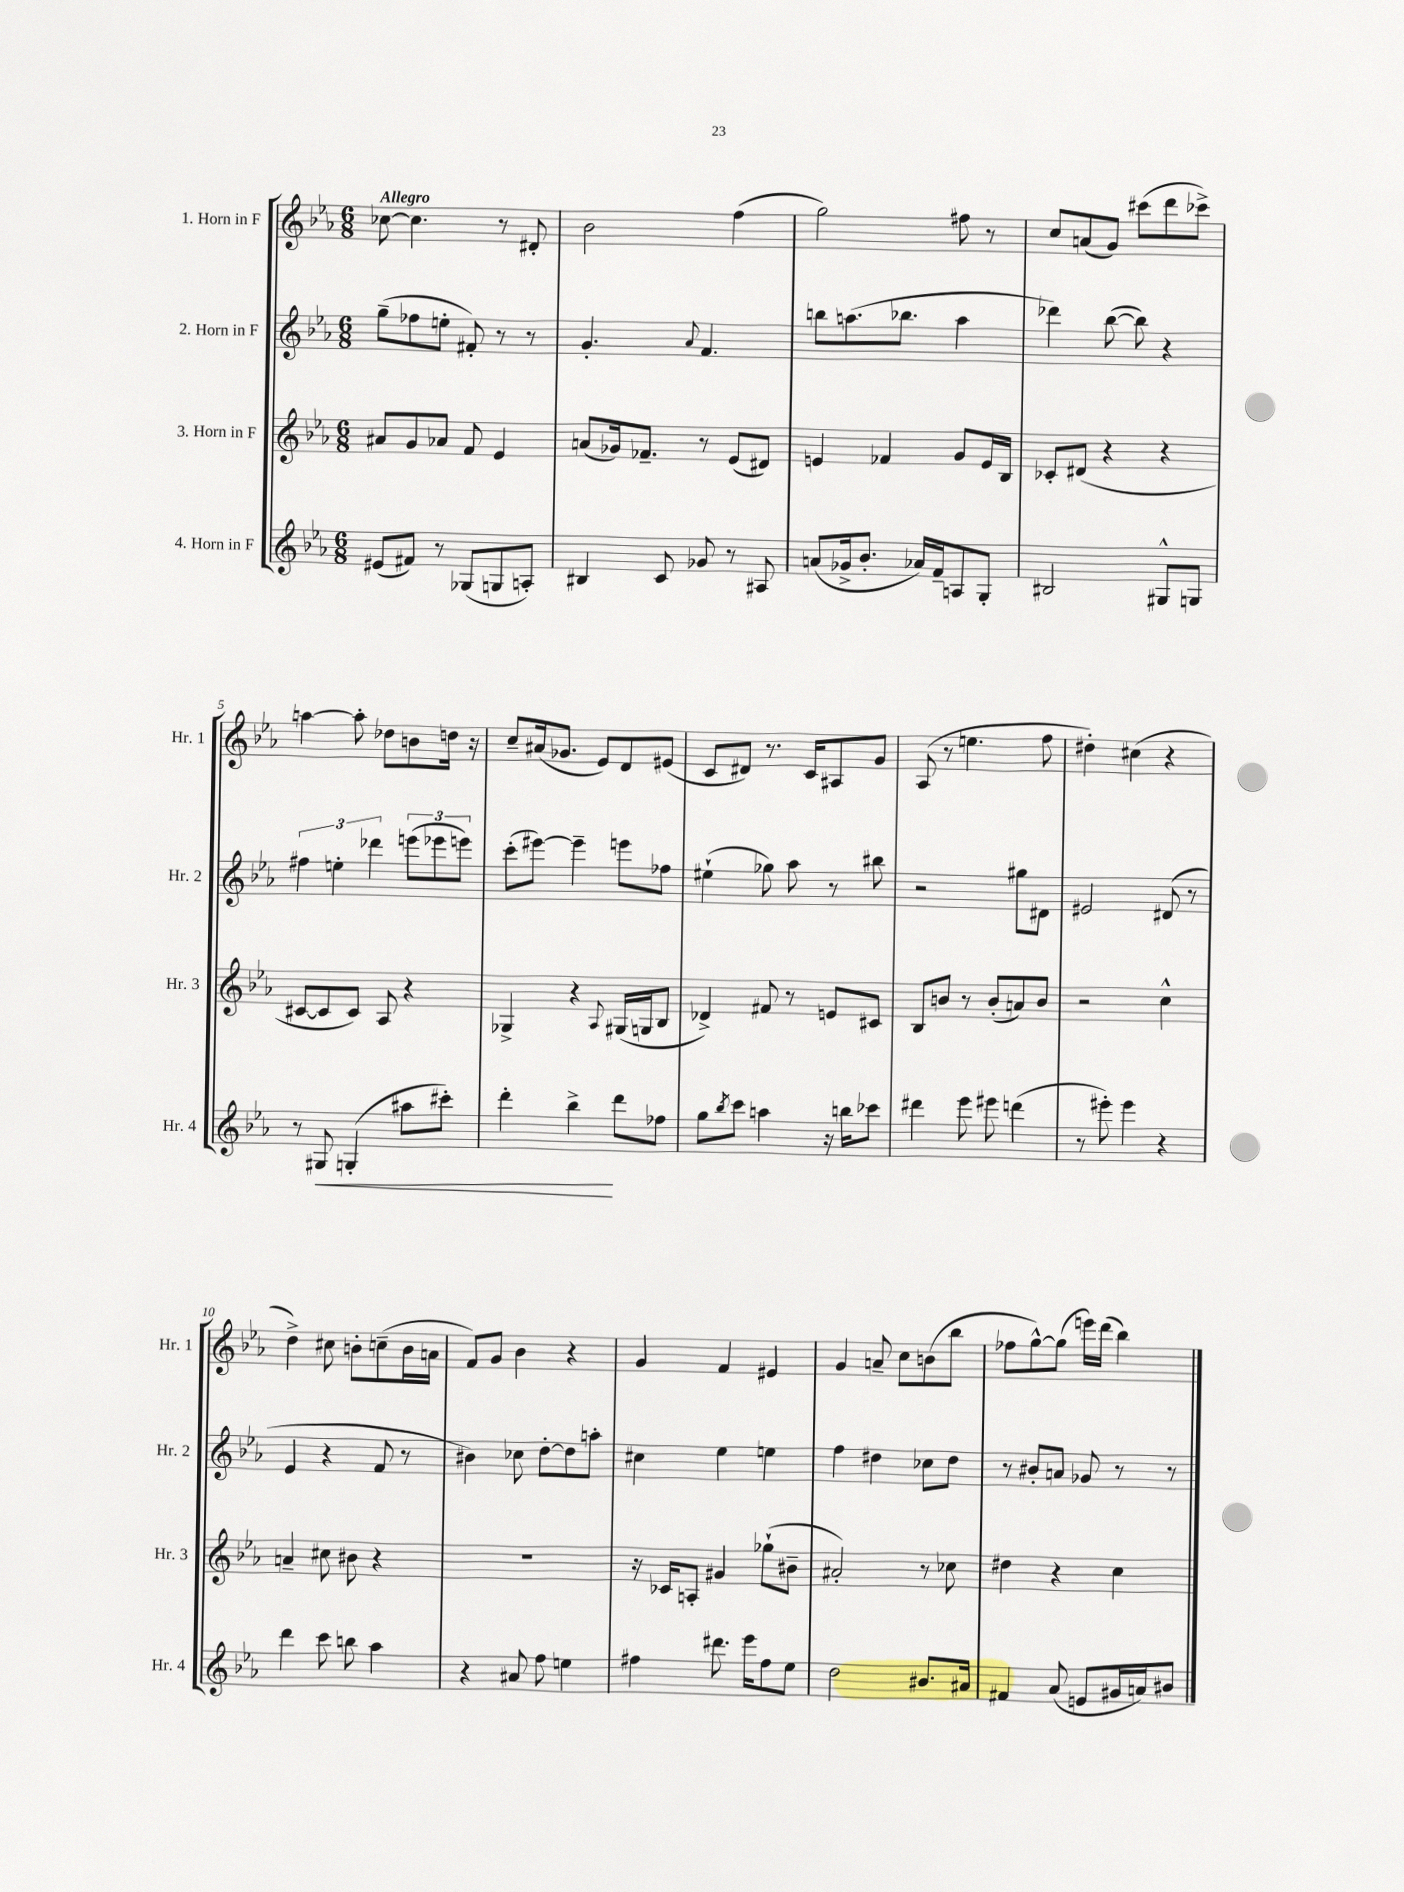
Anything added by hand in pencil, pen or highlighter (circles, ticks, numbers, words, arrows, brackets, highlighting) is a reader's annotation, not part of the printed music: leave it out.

**kern	**kern	**kern	**kern
*staff4	*staff3	*staff2	*staff1
*clefG2	*clefG2	*clefG2	*clefG2
*k[b-e-a-]	*k[b-e-a-]	*k[b-e-a-]	*k[b-e-a-]
*M6/8	*M6/8	*M6/8	*M6/8
(8e#/L	8a#/L	(8gg~\L	[8cc-\
8f#/J)	8g/	8ff-\	4.cc-\]
8r	8a-/J	8ee'\J	.
(8G-/L	8f/	8f#'/)	.
8G/	4e-/	8r	8r
8A'/J)	.	8r	8d#'/
=	=	=	=
4B#/	(8a/L	4.g'/	2b-\
.	16g-/k)	.	.
.	8.f-~/J	.	.
8c/	.	.	.
.	.	8qqa-/	.
8g-/	8r	4.f/	.
8r	(8e-/L	.	(4ff\
8A#/	8d#/J)	.	.
=	=	=	=
(8a/L	4e/	8bb\L	2gg\)
16g-^/k	.	(8.aa\	.
8.b-'/J	.	.	.
.	4f-/	.	.
.	.	8.bb-\J	.
16a-/LL)	.	.	.
16f~/J	.	.	.
8A/	8g/L	4aa\	8ff#\
8G'/J	16e/L	.	8r
.	16B-/JJ	.	.
=	=	=	=
2B#/	8c-'/L	4ddd-\)	8cc/L
.	(8d#/J	.	(8a/
.	4r	([8bb-\	8g/J)
.	.	8bb-\])	(8ccc#\L
8G#^^/L	4r	4r	8ddd\
8G/J	.	.	8ccc-^\J)
=	=	=	=
8r	[8c#/L	6ff#\	[4aa\
8G#/	8c#/]	.	.
.	.	6ee'\	.
(4G'/	8c#/J)	.	8aa'\]
.	.	6ddd-\	.
.	8A-/	.	8dd-\L
8aa#\L	4r	(12eee\L	8b\
.	.	12eee-\	.
8ccc#'\J)	.	.	16dd\Jk
.	.	12eee\J)	.
.	.	.	16r
=	=	=	=
4ddd'\	4G-^/	(8ccc'\L	8cc~/L
.	.	[8eee#\J)	(16a#/k
.	.	.	8.g-/J
4bb-^\	4r	4eee#~\]	.
.	.	.	8e-/L)
.	8qqA-/	.	.
8ddd\L	(16G#/LL	8eee\L	8d/
.	16G/J	.	.
8ff-\J	8B-/J	8ff-\J	(8e#/J
=	=	=	=
8gg\L	4d-^/)	(4ee#`\	8c/L
8qbb-/	.	.	.
8ccc\J	.	.	8d#/J)
4aa\	8f#/	8gg-\)	8.r
.	8r	8aa-\	.
.	.	.	16c/LK
16r	8e/L	8r	8A#/
16bb\LK	.	.	.
8ccc-\J	8c#/J	8bb#\	8g/J
=	=	=	=
4ddd#\	8B-/L	2r	(8A-/
.	8b/J	.	8r
8eee-\	8r	.	4.ee\
8eee#\	(8b'/L	.	.
(4ddd\	8a/)	8gg#\L	.
.	8b/J	8d#\J	8ff\
=	=	=	=
8r	2r	2e#/	4dd#'\)
8eee#'\)	.	.	.
4eee#\	.	.	(4cc#\
4r	4cc^^\	(8d#/	4r
.	.	8r	.
=	=	=	=
4ddd\	4a~/	4e-/	4dd^\)
8ccc\	8cc#\	4r	8cc#\
8bb\	8b#\	.	8b'\L
4aa-\	4r	8f/	(8cc~\
.	.	8r	16b\L
.	.	.	16a\JJ
=	=	=	=
4r	2.r	4b#\)	8f/L)
.	.	.	8g/J
8a#/	.	8cc-\	4b-\
8ff\	.	[8dd'\L	.
4ee\	.	8dd\]	4r
.	.	8aa'\J	.
=	=	=	=
4ff#\	16r	4cc#\	4g/
.	16c-/LK	.	.
.	8A'/J	.	.
8.ddd#\	4g#/	4ee-\	4f/
16eee-\LK	.	.	.
8ff#\	(8gg-`\L	4ee\	4e#/
8ee-\J	8b#~\J	.	.
=	=	=	=
2dd\	2a#'/)	4ff\	4g/
.	.	4dd#\	8a~/
.	.	.	8cc\L
8.b#/L	8r	8cc-\L	(8b\
.	8cc-\	8dd#\J	8bb-\J
16a#/Jk	.	.	.
=	=	=	=
4f#/	4dd#\	8r	8ff-\L
.	.	8b#'/L	[8gg^^\)
(8a-/	4r	8a/J	(8gg\]J
8e/L	.	8g-/	16eee\LL)
.	.	.	(16ddd\JJ
16g#/L	4cc\	8r	4bb-\)
16a/J)	.	.	.
8b#/J	.	8r	.
==	==	==	==
*-	*-	*-	*-
